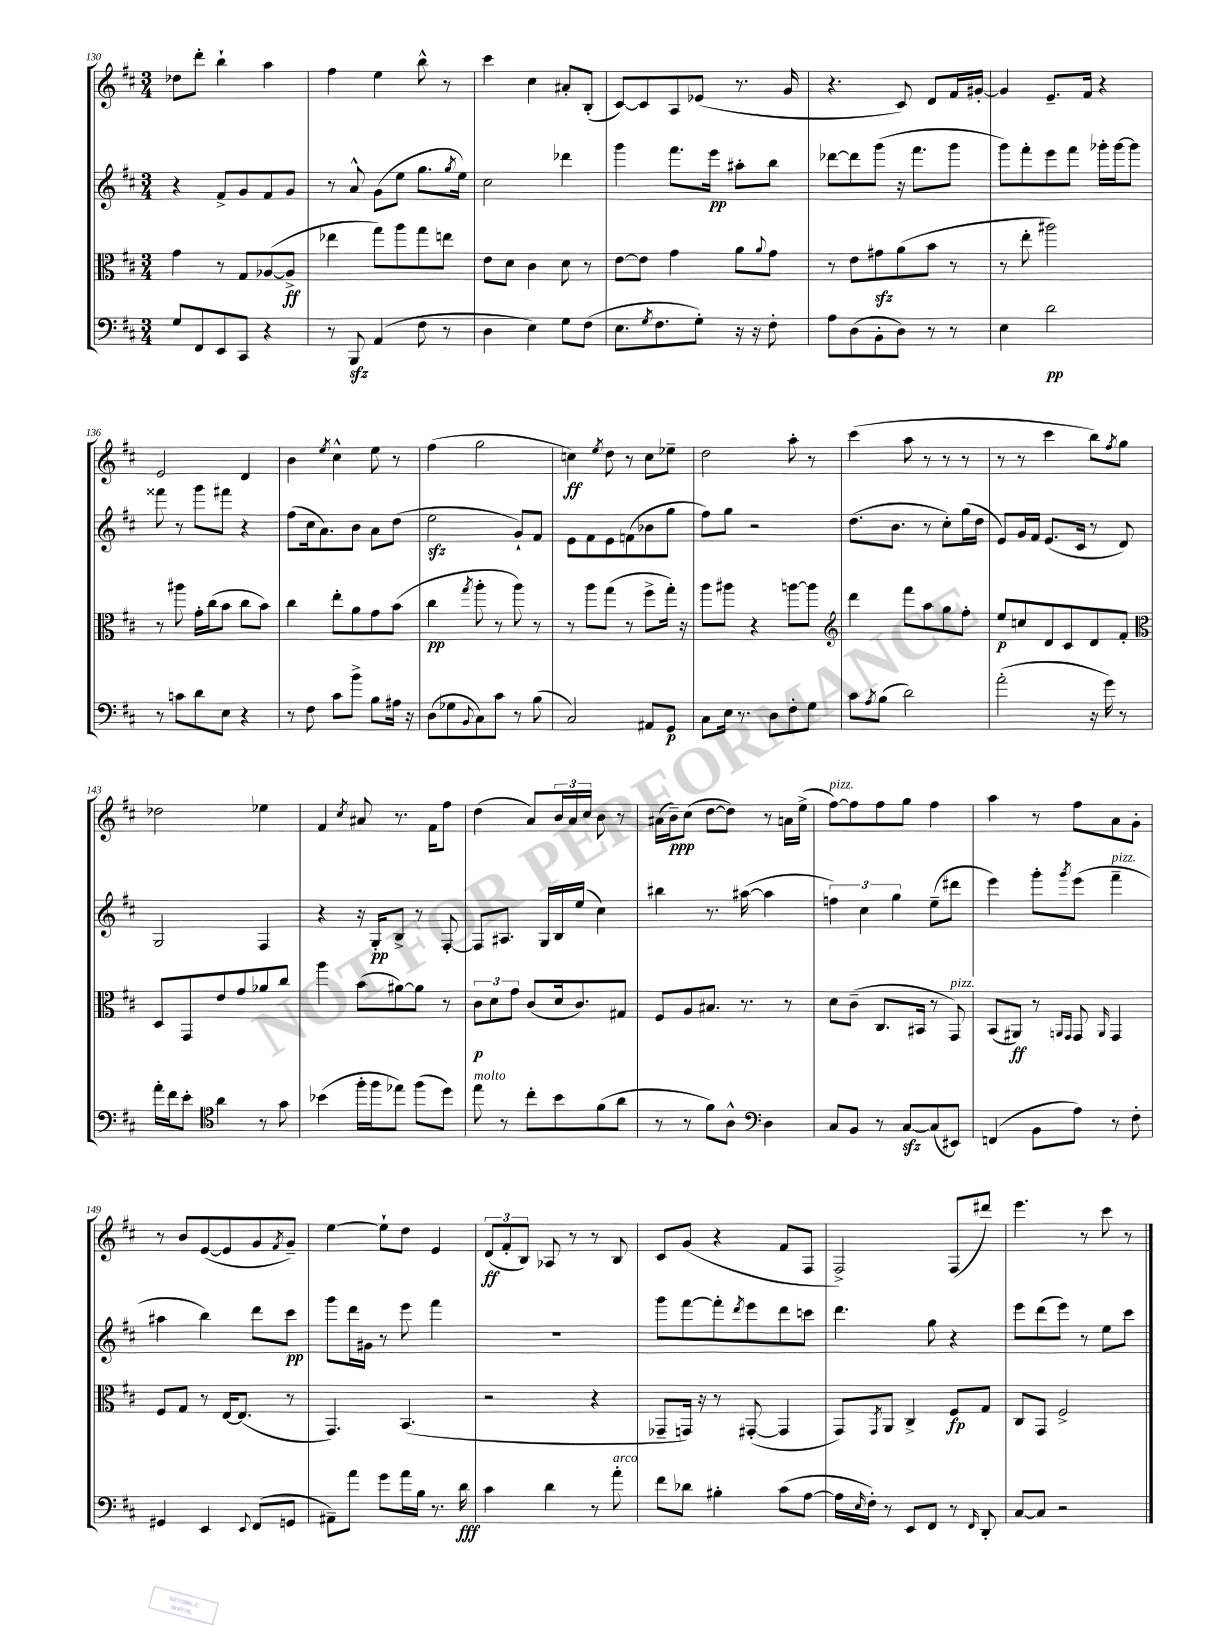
<<
\new StaffGroup <<
\new Staff = "s0" {
    \clef treble \key d \major \numericTimeSignature \time 3/4
    des''8 d'''8-. b''4-! a''4 |
    fis''4 e''4 b''8-^ r8 |
    cis'''4 cis''4 ais'8-. b8-.( |
    cis'8~) cis'8 a8 ees'8( r8. g'16 |
    r4. cis'8) d'8 fis'16 gis'16~-. |
    gis'4 e'8.-- fis'16 r4 |
    e'2 d'4 |
    b'4 \acciaccatura { e''8 } cis''4-^ e''8 r8 |
    fis''4( g''2 |
    c''4\ff) \acciaccatura { e''8 } d''8 r8 c''8 ees''8-- |
    d''2 a''8-. r8 |
    cis'''4( a''8 r8 r8 r8 |
    r8 r8 cis'''4 b''8) \acciaccatura { fis''8 } g''8 |
    des''2 ees''4 |
    fis'4 \acciaccatura { cis''8 } ais'8 r8. fis'16 fis''8 |
    d''4( a'8) \tuplet 3/2 { b'16 a'16 cis''16 } b'8 r8 |
    ais'16( b'16--\ppp) cis''8( d''8~ d''8) r8 a'16 e''16->( |
    fis''8~^\markup { \italic "pizz." }) fis''8 fis''8 g''8 fis''4 |
    a''4 r8 fis''8 a'8 g'8-. |
    r8 b'8 e'8~( e'8 g'8 \acciaccatura { fis'8 } g'8--) |
    e''4~ e''8-! d''8 e'4 |
    \tuplet 3/2 { d'8\ff( fis'8-. b8) } aes8 r8 r8 b8 |
    cis'8 g'8( r4 fis'8 fis8 |
    fis2->) fis8( dis'''8) |
    e'''4. r8 cis'''8 r8 \bar "|." |
}
\new Staff = "s1" {
    \clef treble \key d \major \numericTimeSignature \time 3/4
    r4 fis'8-> g'8 fis'8 g'8 |
    r8 a'8-^ g'8( e''8 g''8. \acciaccatura { g''8 } e''16) |
    cis''2 des'''4 |
    g'''4 fis'''8. e'''16\pp ais''8-. b''8 |
    des'''8~ des'''8 g'''8( r16 fis'''8. g'''8 |
    g'''8) fis'''8-. e'''8 fis'''8 ges'''16-. ges'''16~ ges'''8 |
    fisis'''8 r8 g'''8 fis'''8 r4 |
    fis''8( cis''16 a'8.) b'8 a'8 d''8( |
    e''2\sfz g'8-!) fis'8 |
    e'8 fis'8 e'8 f'8( bes'8 g''8 |
    fis''8) g''8 r2 |
    d''8.( b'8. r8 cis''8-.) g''16( d''16 |
    e'8) g'16 fis'16 e'8.( cis'16 r8 d'8) |
    g2 fis4 |
    r4 r16 g16-.\pp b8-> r8 fis8~-. |
    fis8 ais8. g16 b16 e''16( cis''4) |
    bis''4 r8. ais''16~( ais''4 |
    \tuplet 3/2 { f''4) cis''4 g''4 } e''8--( dis'''8 |
    e'''4) g'''8-. \acciaccatura { g'''8 } e'''8( fis'''4--^\markup { \italic "pizz." } |
    ais''4 b''4) d'''8 cis'''8\pp |
    g'''8 d'''16 gis'16 r8 e'''8 fis'''4 |
    R2. |
    g'''8 fis'''8~ fis'''8-. \acciaccatura { d'''8 } e'''8 d'''8 c'''8 |
    d'''4. g''8 r4 |
    e'''8 d'''8( e'''8) r8 e''8 cis'''8 \bar "|." |
}
\new Staff = "s2" {
    \clef alto \key d \major \numericTimeSignature \time 3/4
    g'4 r8 g8 aes8~( aes8->\ff |
    ees''4 g''8) a''8 g''8 e''8 |
    e'8 d'8 cis'4 d'8 r8 |
    e'8~ e'8 g'4 a'8 \appoggiatura { a'8 } g'8 |
    r8 e'8 gis'8\sfz a'8( b'8 r8 |
    r8 e''8-. ais''2) |
    r8 ais''8 g'16-. cis''16( b'8 cis''8 b'8) |
    cis''4 e''8-. a'8 g'8 b'8( |
    cis''4\pp \acciaccatura { g''8 } a''8-. r8 a''8) r8 |
    r8 a''8 g''8( r8 fis''8-> g''16-.) r16 |
    a''8 ais''8 r4 a''8~ a''8 |
    \clef treble d'''4 fis'''8 a''8 g''8 fis''8-. |
    e''8\p c''8 d'8 cis'8 d'8 fis'8-. |
    \clef alto d8 g,8 e'8 g'8 aes'8 cis''8 |
    a''4 b'8( ais'8~) ais'8 r8 |
    \tuplet 3/2 { cis'8\p d'8 g'8 } cis'8( d'16 cis'8.) gis8 |
    fis8 a8 bis8. r8. r8 |
    d'8 cis'8--( cis8. bis,16 r8 g,8^\markup { \italic "pizz." }) |
    b,8( ais,8\ff) r8 \grace { a,16 g,16 } g,8 \grace { a,16 } g,4 |
    fis8 g8 r8 e16~ e8.( r8 |
    g,4.) b,4.( |
    r2 r4 |
    ges,8-- g,16) r16 r8 gis,8~-.( gis,4 |
    g,8) \acciaccatura { g,8 } a,8 cis4-> fis8\fp g8 |
    cis8 g,8 fis2-> \bar "|." |
}
\new Staff = "s3" {
    \clef bass \key d \major \numericTimeSignature \time 3/4
    g8 fis,8 e,8 cis,8 r4 |
    r8 b,,8\sfz a,4( fis8 r8 |
    d4 e4) g8 fis8( |
    e8. \acciaccatura { g8 } fis8. g8-.) r16 r16 fis8-. |
    a8 d8( b,8-. d8) r8 r8 |
    e4 d'2\pp |
    r8 c'8 d'8 e8 r4 |
    r8 fis8 cis'8 b'8-> b8 ais16 r16 |
    d8( ges8 \appoggiatura { b,8 } cis8) cis'8 r8 b8( |
    cis2) ais,8 g,8\p |
    cis8 e16 r8. d8 fis8-. g8 |
    cis'8 \acciaccatura { a8 } b8( d'2) |
    a'2-.( r16 g'16) r8 |
    a'16-. fis'16 e'8-. \clef tenor a'4 r8 g'8 |
    bes'4( fis''16-. fis''16 ees''8) fis''8( d''8) |
    e''8^\markup { \italic "molto" } r8 cis''8-. b'8 fis'8( a'8 |
    r8 r8 fis'8) a8-^ \clef bass d4 |
    cis8 b,8 r8 cis8~\sfz cis8( eis,8) |
    f,4( b,8 a8) r8 fis8-. |
    gis,4 e,4 \appoggiatura { e,8 } fis,8( g,8 |
    ais,8--) a'8 g'8 a'16 b16 r8. d'16\fff |
    cis'4 d'4 r8 a'8-.^\markup { \italic "arco" } |
    fis'8 des'8 bis4-. cis'8( a8~ |
    a16 \grace { e16 } fis16-.) r8 e,8 fis,8 r8 \grace { fis,16 } d,8-. |
    cis8~ cis8 r2 \bar "|." |
}
>>
>>
\layout { \context { \Score currentBarNumber = #130 } }
